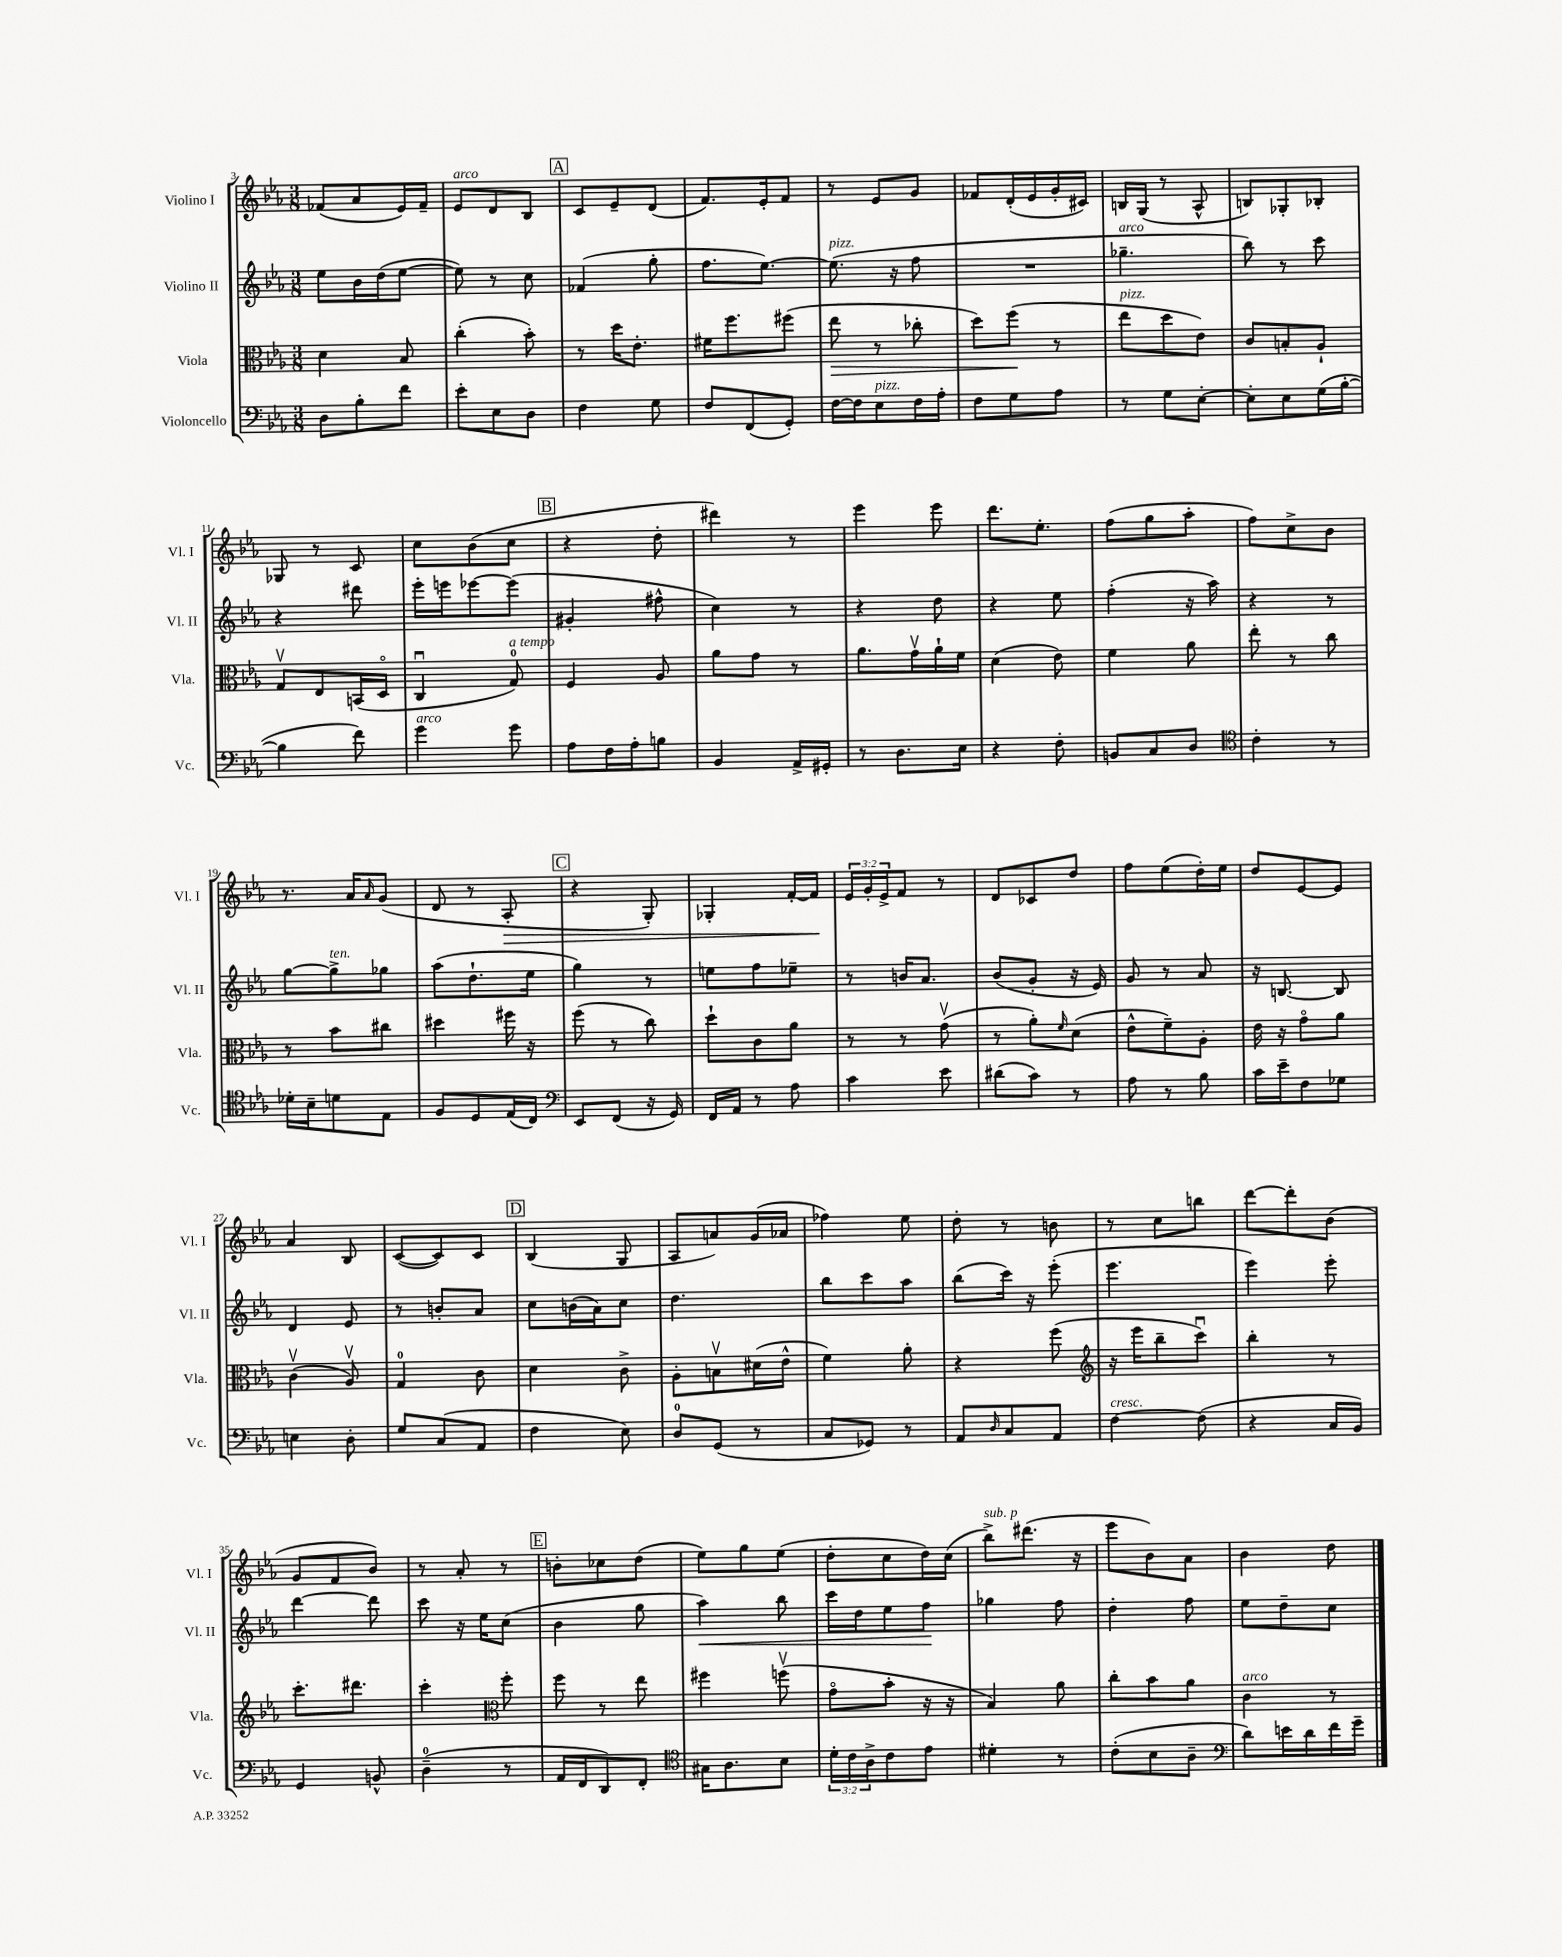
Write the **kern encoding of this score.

**kern	**kern	**kern	**kern
*staff4	*staff3	*staff2	*staff1
*clefF4	*clefC3	*clefG2	*clefG2
*k[b-e-a-]	*k[b-e-a-]	*k[b-e-a-]	*k[b-e-a-]
*M3/8	*M3/8	*M3/8	*M3/8
8D\L	4d\	8ee-\L	(8f-/L
8B-'\	.	16b-\L	8a-/
.	.	(16dd\J	.
8f\J	8B-/	[8ee-\J	16e-/L)
.	.	.	16f-~/JJ
=	=	=	=
8e-'\L	(4cc'\	8ee-\])	8e-/L
8E-\	.	8r	8d/
8D\J	8b-'\)	8cc\	8B-/J
=	=	=	=
4F\	8r	(4f-/	8c/L
.	16dd\LK	.	8e-~/
.	8.e-'\J	.	.
8G\	.	8gg'\	(8d/J
=	=	=	=
8F/L	16f#\LK	8.ff\L	8.f/L)
.	8.ff\	.	.
(8FF/	.	.	.
.	.	[8.ee-\J)	16e-'/k
8GG'/J)	(8ff#\J	.	8f/J
=	=	=	=
[16F\LL	8ee-\	(8.ee-\]	8r
16F\]J	.	.	.
8E-\	8r	.	8e-/L
.	.	16r	.
16F\L	8cc-'\	8ff\	8g/J
16A-'\JJ	.	.	.
=	=	=	=
8F\L	8dd\L)	4.r	8f-/L
8G\	(8ff\J	.	(16d'/L
.	.	.	16e-/
8A-\J	8r	.	16g'/
.	.	.	16c#/JJ)
=	=	=	=
8r	8ee-\L	4.gg-~\	16B/LL
.	.	.	(16G/JJ
8G\L	8dd\	.	8r
[8E-'\J	8e-\J)	.	8A-^^/
=	=	=	=
8E-'\]L	8c/L	8bb-\)	8B/L)
8E-\	8B'/	8r	8G-'/
(16G\L	8A-`/J	8ccc\	8B-'/J
[16B-'\JJ	.	.	.
=	=	=	=
4B-\]	8Gv/L	4r	8G-/
.	8E-/	.	8r
8f\)	(16BB/L	8ddd#\	8c/
.	16Do/JJ	.	.
=	=	=	=
4g\	4Cu/	16eee-'\LL	8cc\L
.	.	16eee\J	.
.	.	[8eee-\	(8b-\
8g\	8G/)	(8eee-\]J	8cc\J
=	=	=	=
8A-\L	4F/	4g#'/	4r
16F\L	.	.	.
16A-'\J	.	.	.
8B\J	8A-/	8ff#^^\	8dd'\
=	=	=	=
4BB-/	8a-\L	4cc\)	4ddd#\)
.	8g\J	.	.
16AA-^/LL	8r	8r	8r
16GG#'/JJ	.	.	.
=	=	=	=
8r	8.a-\L	4r	4eee-\
8.D\L	.	.	.
.	16gv\L	.	.
.	16a-`\	8dd\	8eee-\
16E-\Jk	16f\JJ	.	.
=	=	=	=
4r	(4d\	4r	8.ddd\L
.	.	.	8.ee-'\J
8F'\	8e-\)	8ee-\	.
=	=	=	=
8BB/L	4f\	(4ff'\	(8ff\L
8C/	.	.	8gg\
8D/J	8a-\	16r	8aa-'\J
.	.	16aa-\)	.
=	=	=	=
*clefC4	*	*	*
4c'\	8ee-'\	4r	8ff\L)
.	8r	.	8cc^\
8r	8cc\	8r	8b-\J
=	=	=	=
16d-'\LL	8r	[8gg\L	8.r
16B-~\J	.	.	.
8d\	8b-\L	8gg^\]	.
.	.	.	16a-/LK
.	.	.	16qqa-/
8E-\J	8cc#\J	8gg-\J	(8g/J
=	=	=	=
8F/L	4dd#\	(8aa-\L	8d/
8D/	.	8.dd`\	8r
(16E-/L	16ff#\	.	8A-'/
16C/JJ)	16r	16ee-\Jk	.
=	=	=	=
*clefF4	*	*	*
8EE-/L	(8ff\	4gg\)	4r
(8FF/J	8r	.	.
16r	8cc\)	8r	8G'/)
16GG/)	.	.	.
=	=	=	=
16FF/LL	8dd`\L	8ee\L	4G-'/
16AA-/JJ	.	.	.
8r	8c\	8ff\	.
8A-\	8a-\J	8ee-~\J	[16f'/LL
.	.	.	16f/]JJ
=	=	=	=
4c\	8r	8r	24e-/LL
.	.	.	24g'/
.	.	.	24e-^/J
.	8r	16b/LK	8f/J
.	.	8.a-/J	.
8e-\	(8gv\	.	8r
=	=	=	=
(8d#\L	8r	(8b-/L	8d/L
8c\J)	8a-'\L)	8g'/J	8c-/
.	16qqf/	.	.
8r	(8d\J	16r	8dd/J
.	.	16e-/)	.
=	=	=	=
8A-\	8e-^^\L	8g/	8ff\L
8r	8f~\)	8r	(8ee-\
8B-\	8A-'\J	8a-/	16dd'\L)
.	.	.	16ee-\JJ
=	=	=	=
16c\LL	16e-\	16r	8dd/L
16e-~\J	16r	[8.B/	.
8F\	8go\L	.	[8e-/
8G-\J	8a-\J	8B/]	8e-/]J
=	=	=	=
4E\	(4cv\	4d/	4a-/
8D'\	8A-v/)	8e-/	8B-/
=	=	=	=
8G/L	4G/	8r	([8c/L
(8C/	.	8b'/L	8c/])
8AA-/J	8c\	8a-/J	8c/J
=	=	=	=
4F\	4d\	8cc\L	(4B-/
.	.	(16b\L	.
.	.	16a-\J)	.
8E-\)	8c^\	8cc\J	8G/
=	=	=	=
8D/L	8A-'\L	4.dd\	8A-/L
(8GG/J	8Bv\	.	8a/)
8r	(16d#\L	.	(16g/L
.	16e-^^\JJ	.	16a-/JJ
=	=	=	=
8C/L	4f\)	8bb-\L	4ff-\)
8GG-/J)	.	8ccc\	.
8r	8a-'\	8aa-\J	8ee-\
=	=	=	=
8AA-/L	4r	(8bb-\L	8dd'\
16qqD/	.	.	.
8C/	.	16ccc\Jk)	8r
.	.	16r	.
8AA-/J	(8ff\	(8eee-'\	8b\
=	=	=	=
*	*clefG2	*	*
[4F\	16r	4.eee-\	8r
.	16eee-\LK	.	.
.	8bb-~\	.	8cc\L
(8F\]	8cccu\J)	.	8bb\J
=	=	=	=
4r	4bb-'\	4eee-\)	[8ddd\L
.	.	.	8ddd'\]
16C/LL	8r	8eee-'\	(8b-\J
16BB-/JJ)	.	.	.
=	=	=	=
4GG/	8.ccc'\L	[4ddd\	8g/L
.	.	.	8f/
.	8.ddd#\J	.	.
8BB^^/	.	8ddd\]	8b-/J)
=	=	=	=
(4D~\	4ccc'\	8ccc\	8r
.	.	16r	8a-'/
.	.	16ee-\LK	.
*	*clefC3	*	*
8r	8ff'\	(8cc\J	8r
=	=	=	=
16AA-/LL	8ff\	4b-\	8b'\L
16FF/J	.	.	.
8DD/)	8r	.	8cc-\
8FF'/J	8ee-\	8gg\	(8dd\J
=	=	=	=
*clefC4	*	*	*
16G#\LK	4ff#\	4aa-\)	8ee-\L)
8.A-\	.	.	.
.	.	.	8gg\
8B-\J	(8ffv\	8bb-\	(8ee-\J
=	=	=	=
24d'\LL	8go\L	16ccc\LL	8dd'\L
24c\	.	.	.
.	.	16dd\J	.
24A-^\J	.	.	.
8c\	8b-'\J	8ee-\	8cc\
8e-\J	16r	8ff\J	16dd\L)
.	16r	.	(16cc\JJ
=	=	=	=
4d#'\	4B-/)	4gg-\	8bb-^\L)
.	.	.	(8.ddd#\J
8r	8a-\	8ff\	.
.	.	.	16r
=	=	=	=
(8c'\L	8cc'\L	4dd'\	8eee-\L
8B-\	8b-\	.	8b-\)
8A-~\J	8a-\J	8ff\	8a-\J
=	=	=	=
*clefF4	*	*	*
8d\L)	4c\	8ee-\L	4b-\
16e\L	.	8dd~\	.
16d\	.	.	.
16f\	8r	8cc\J	8dd\
16g~\JJ	.	.	.
==	==	==	==
*-	*-	*-	*-
